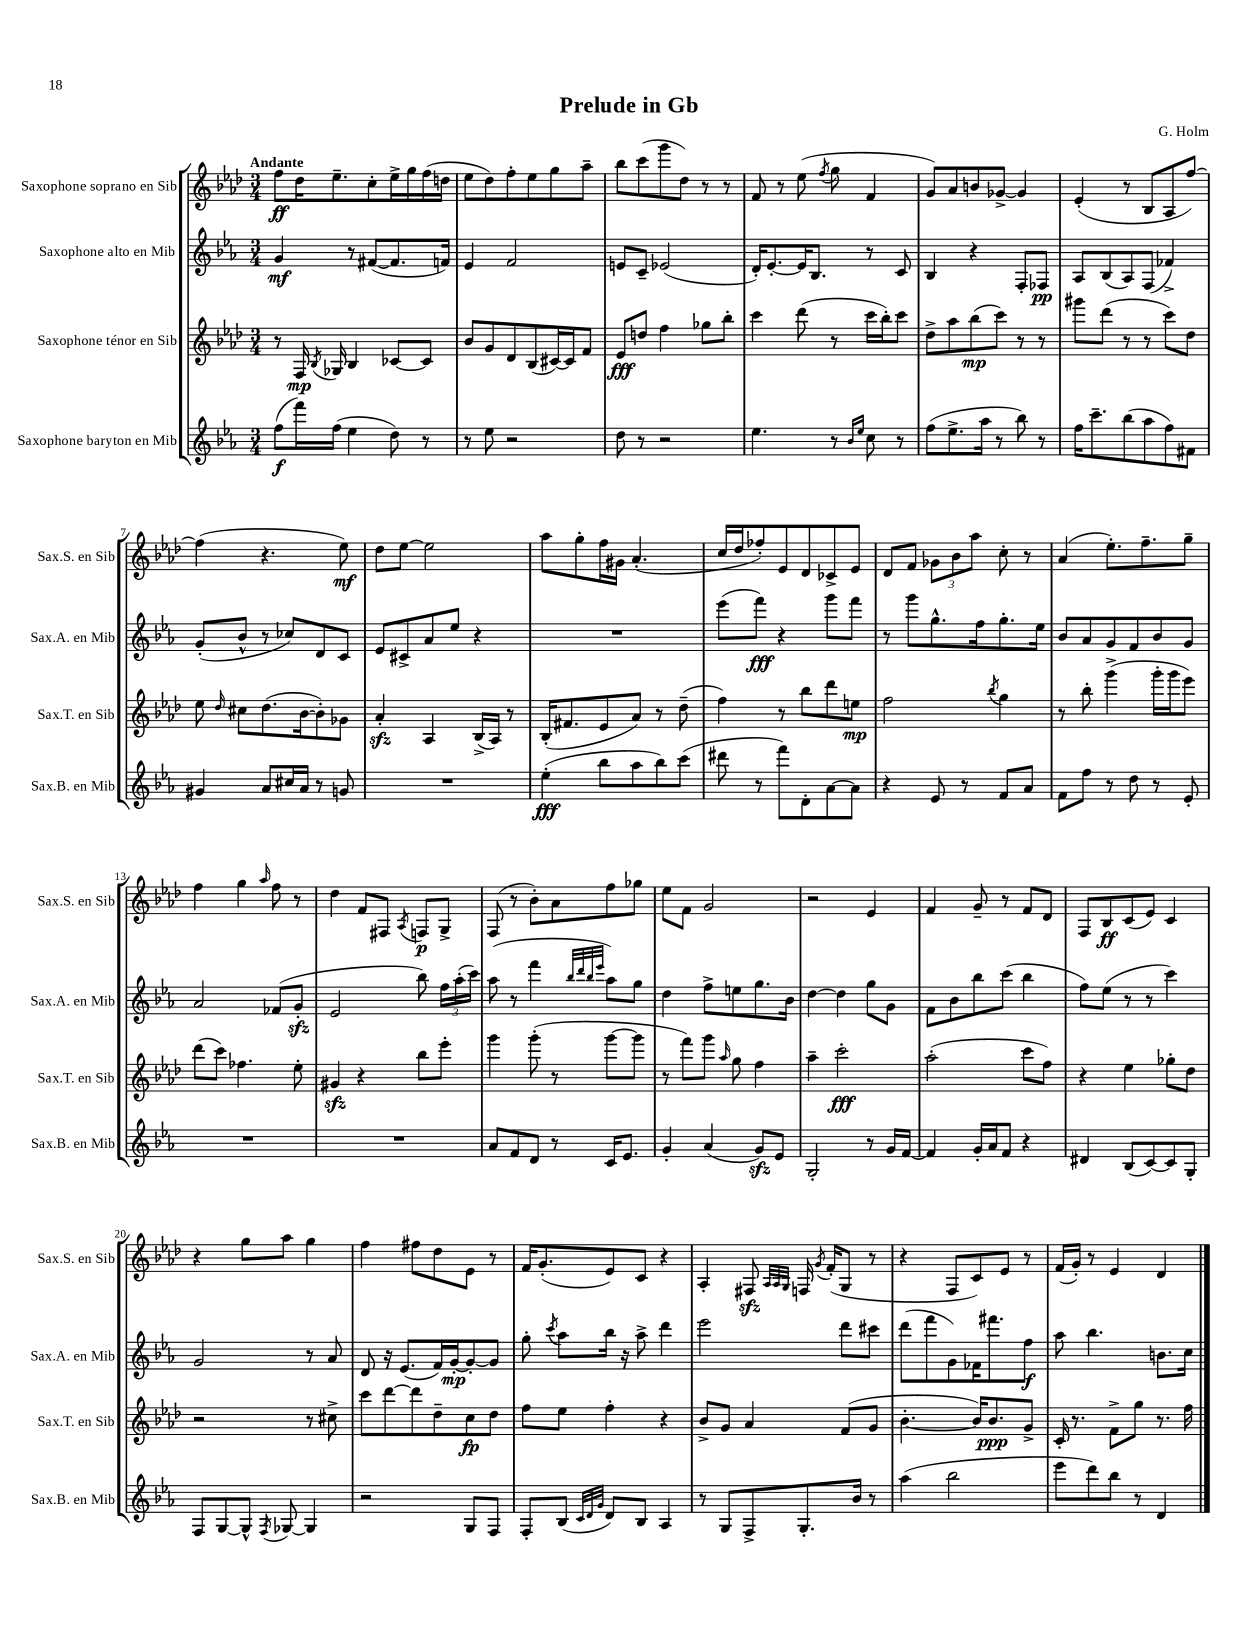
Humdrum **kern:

**kern	**kern	**kern	**kern
*staff4	*staff3	*staff2	*staff1
*clefG2	*clefG2	*clefG2	*clefG2
*k[b-e-a-]	*k[b-e-a-d-]	*k[b-e-a-]	*k[b-e-a-d-]
*M3/4	*M3/4	*M3/4	*M3/4
(8ff	8r	4g	8ff
16fff)	16F	.	16dd-
.	8qB-	.	.
(16ff	16G-	.	8.ee-~
4ee-	4B-	8r	.
.	.	([8f#	8cc'
8dd)	[8c-	8.f#]	16ee-^
.	.	.	16gg
8r	8c-]	.	(16ff
.	.	16f)	16dd
=	=	=	=
8r	8b-	4e-	8ee-
8ee-	8g	.	8dd-)
2r	8d-	2f	8ff'
.	(8B-	.	8ee-
.	[16c#)	.	8gg
.	16c#]	.	.
.	8f	.	8aa-~
=	=	=	=
8dd	8e-	8e	8bb-
8r	8dd	8c~	(8ccc
2r	4ff	(2e-	8ggg
.	.	.	8dd-)
.	8gg-	.	8r
.	8bb-'	.	8r
=	=	=	=
4.ee-	4ccc	16d')	8f
.	.	[8.e-'	.
.	.	.	8r
.	(8ddd-	16e-]	(8ee-
.	.	8.B-	.
.	.	.	8qff
8r	8r	.	8gg
16qqb-	.	.	.
16qqee-	.	.	.
8cc	16ccc	8r	4f
.	16bb-')	.	.
8r	8ccc	8c	.
=	=	=	=
(8ff	8dd-^	4B-	8g)
8.ee-^	8aa-	.	8a-
.	(8bb-	4r	8b
16aa-	.	.	.
8r	8ccc)	.	[8g-^
8bb-)	8r	8F'	4g-]
8r	8r	8F-	.
=	=	=	=
16ff	8ggg#	8A-	(4e-'
8.ccc~	.	.	.
.	(8ddd-	(8B-	.
(8bb-	8r	8A-)	8r
8aa-	8r	(8F	8B-
8ff)	8ccc)	4f-^)	8A-
8f#	8dd-	.	[8ff)
=	=	=	=
4g#	8ee-	(8g'	(4ff]
.	16qqdd-	.	.
.	8cc#	8b-^^	.
8a-	(8.dd-	8r	4.r
16cc#	.	8cc-)	.
16a-	[16b-	.	.
8r	8b-'])	8d	.
8g	8g-	8c	8ee-)
=	=	=	=
2.r	4a-'	8e-	8dd-
.	.	8c#^	[8ee-
.	4A-	8a-	2ee-]
.	.	8ee-	.
.	(16B-^	4r	.
.	16A-)	.	.
.	8r	.	.
=	=	=	=
(4ee-'	(16B-'	2.r	8aa-
.	8.f#	.	.
.	.	.	8gg'
8bb-	8e-	.	16ff
.	.	.	16g#
8aa-	8a-)	.	(4.a-'
8bb-)	8r	.	.
(8ccc	(8dd-~	.	.
=	=	=	=
8ddd#	4ff)	(8eee-	16cc
.	.	.	16dd-
8r	.	8fff)	8ff-')
8fff)	8r	4r	8e-
8d'	8bb-	.	8d-
[8a-	8ddd-	8ggg	8c-^
8a-]	8ee	8fff	8e-
=	=	=	=
4r	2ff	8r	8d-
.	.	8ggg	8f
8e-	.	8.gg^^	12g-
.	.	.	12b-
8r	.	.	.
.	.	.	12aa-
.	.	16ff	.
.	8qbb-	.	.
8f	4gg	8.gg'	8cc'
8a-	.	.	8r
.	.	16ee-	.
=	=	=	=
8f	8r	8b-	(4a-
8ff	8bb-'	8a-	.
8r	(4ggg^	8g	8.ee-')
8dd	.	8f	.
.	.	.	8.ff~
8r	16ggg'	8b-	.
.	16ggg	.	.
8e-'	8eee-)	8g	8gg~
=	=	=	=
2.r	(8ddd-	2a-	4ff
.	8ccc)	.	.
.	4.ff-	.	4gg
.	.	.	16qqaa-
.	.	(8f-	8ff
.	8ee-'	8g'	8r
=	=	=	=
2.r	4g#	2e-	4dd-
.	4r	.	8f
.	.	.	8F#
.	.	.	8qA-
.	8bb-	8bb-)	8F
.	8eee-'	24ff	8G^
.	.	(24aa-'	.
.	.	24ccc)	.
=	=	=	=
8a-	4ggg	(8aa-	(8F
8f	.	8r	8r
8d	(8ggg'	4fff	8b-')
8r	8r	.	8a-
.	.	32qqbb-	.
.	.	32qqddd	.
.	.	32qqbb-	.
.	.	32qqeee-	.
16c	[8ggg	8aa-)	8ff
8.e-	.	.	.
.	8ggg]	8gg	8gg-
=	=	=	=
4g'	8r	4dd	8ee-
.	8fff)	.	8f
(4a-	8ggg	8ff^	2g
.	16qqaa-	.	.
.	8gg	8ee	.
8g)	4ff	8.gg	.
8e-	.	.	.
.	.	16b-	.
=	=	=	=
2G'	4aa-~	[4dd	2r
.	2ccc'	4dd]	.
8r	.	8gg	4e-
16g	.	8g	.
[16f	.	.	.
=	=	=	=
4f]	(2aa-'	8f	4f
.	.	8b-	.
16g'	.	8bb-	8g~
16a-	.	.	.
8f	.	(8ccc	8r
4r	8ccc	4bb-	8f
.	8ff)	.	8d-
=	=	=	=
4d#	4r	8ff)	8F
.	.	(8ee-	8B-
(8B-	4ee-	8r	(8c
[8c)	.	8r	8e-)
8c]	8gg-'	4ccc)	4c
8G'	8dd-	.	.
=	=	=	=
8F	2r	2g	4r
[8G	.	.	.
8G^^]	.	.	8gg
8qF	.	.	.
[8G-	.	.	8aa-
4G-]	8r	8r	4gg
.	8cc#^	8a-	.
=	=	=	=
2r	8ccc	8d	4ff
.	[8ddd-	16r	.
.	.	(8.e-	.
.	8ddd-]	.	8ff#
.	8dd-~	16f)	8dd-
.	.	[16g'	.
8G	8cc	8g'_	8e-
8F	8dd-	8g]	8r
=	=	=	=
8F'	8ff	8gg'	16f
.	.	.	(8.g'
.	.	8qccc	.
(8B-	8ee-	8aa-	.
32qqc	.	.	.
32qqd	.	.	.
32qqg	.	.	.
8d)	4ff'	16bb-	8e-)
.	.	16r	.
8B-	.	8aa-^	8c
4A-	4r	4ddd	4r
=	=	=	=
8r	8b-^	2eee-	4A-'
8G	8g	.	.
8F^	4a-	.	8F#
.	.	.	32qqA-
.	.	.	32qqA-
.	.	.	32qqG
8.G'	.	.	16F
.	.	.	8qg
.	.	.	(16f'
.	(8f	8ddd	8G
16b-	.	.	.
8r	8g	8ccc#	8r
=	=	=	=
(4aa-	[4.b-'	(8ddd	4r
.	.	8fff	.
2bb-	.	8g)	8F
.	16b-])	16f-	8c)
.	8.b-	8.fff#	.
.	.	.	8e-
.	8g^	8ff	8r
=	=	=	=
8eee-	16c'	8aa-	(16f
.	8.r	.	16g')
8ddd)	.	4.bb-	8r
8bb-	8f^	.	4e-
8r	8gg	.	.
4d	8.r	8.b	4d-
.	16ff	16cc	.
==	==	==	==
*-	*-	*-	*-
